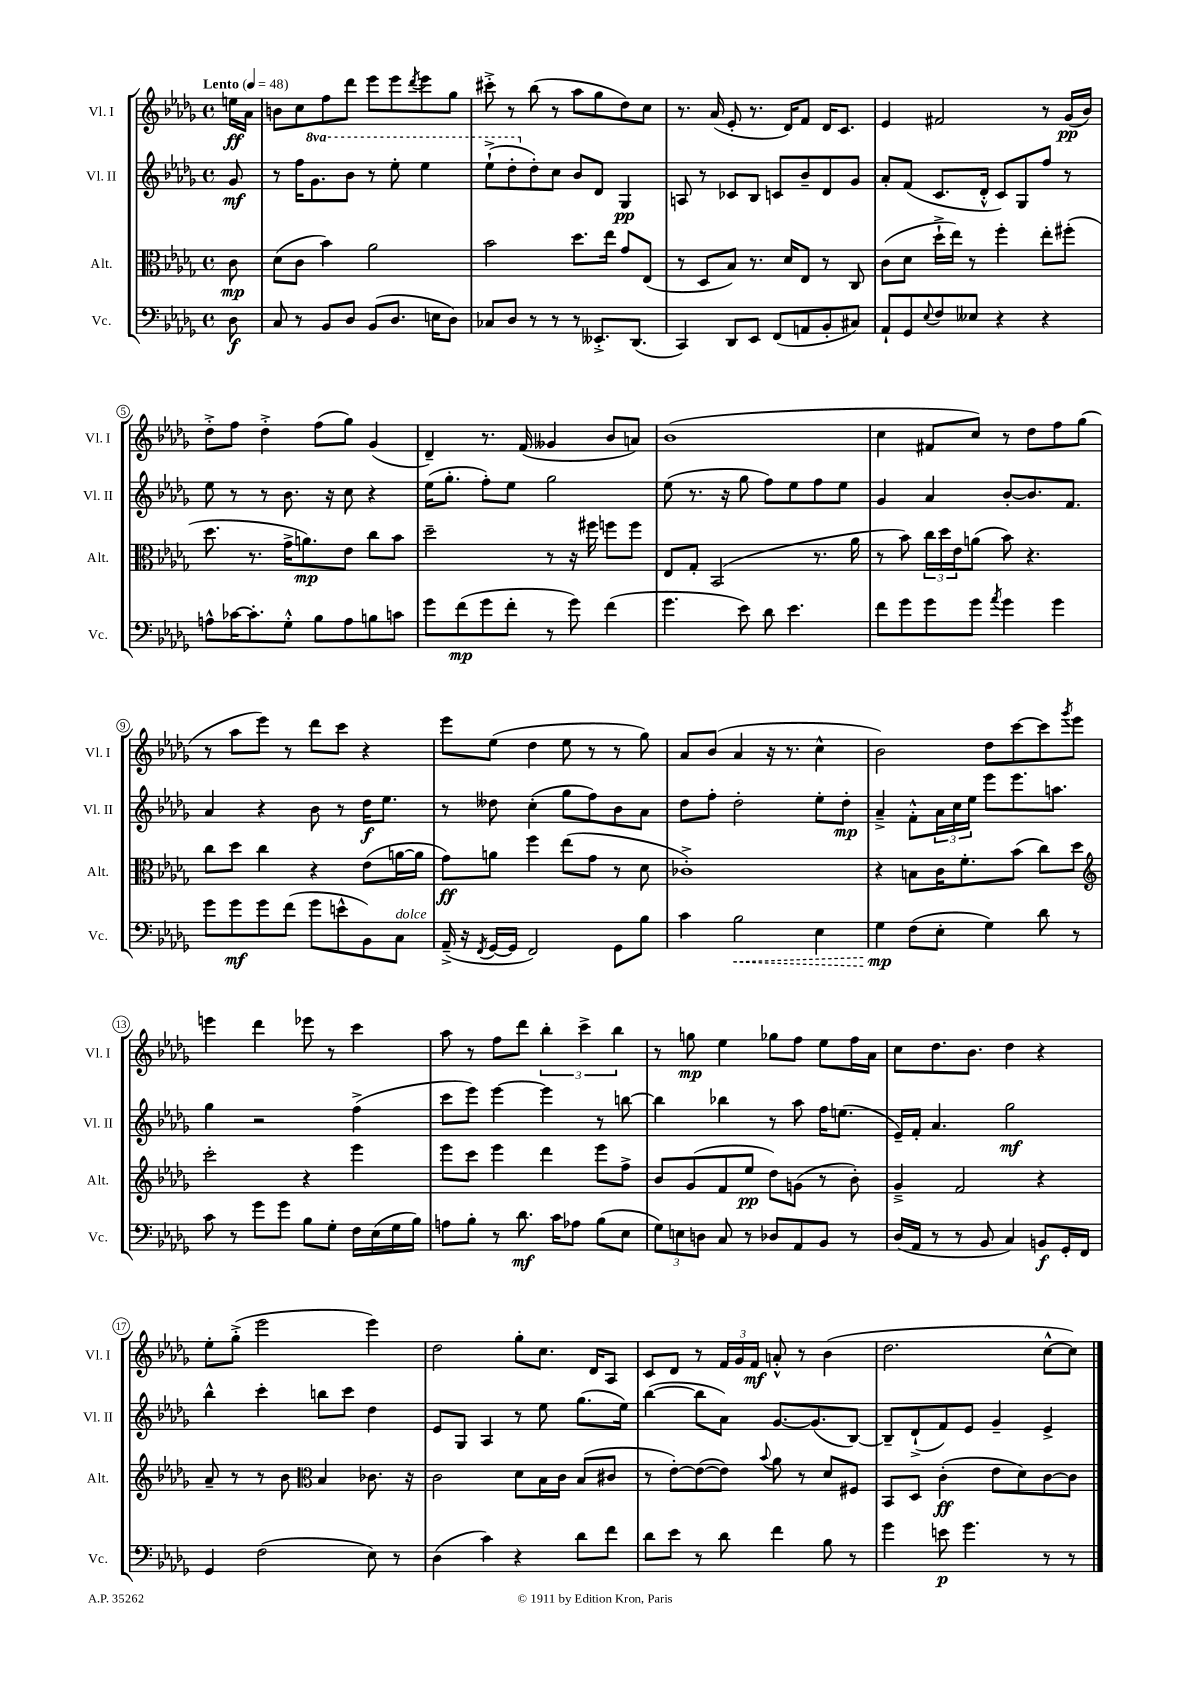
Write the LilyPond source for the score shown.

<<
\new StaffGroup <<
\new Staff = "s0" \with { instrumentName = "Vl. I" shortInstrumentName = "Vl. I" } {
    \clef treble \key des \major \defaultTimeSignature \time 4/4 \partial 8 \tempo "Lento" 4 = 48
    e''16\ff aes'16 |
    b'8 c''8 f''8 des'''8 ees'''8 ees'''8 \acciaccatura { des'''8 } ees'''8 ges''8 |
    cis'''8-.-> r8 bes''8( r8 aes''8 ges''8 des''8) c''8 |
    r8. aes'16( ees'8-. r8. des'16) f'8 des'16 c'8. |
    ees'4 fis'2 r8 ges'16\pp( bes'16) |
    des''8-.-> f''8 des''4-.-> f''8( ges''8) ges'4( |
    des'4--) r8. f'16( geses'4 bes'8 a'8) |
    bes'1( |
    c''4 fis'8 c''8) r8 des''8 f''8 ges''8( |
    r8 aes''8 ees'''8) r8 des'''8 c'''8 r4 |
    ees'''8 ees''8( des''4 ees''8 r8 r8 ges''8) |
    aes'8 bes'8( aes'4 r16 r8. c''4-^ |
    bes'2) des''8 c'''8~ c'''8 \acciaccatura { ges'''8 } ees'''8 |
    e'''4 des'''4 ees'''8 r8 c'''4 |
    aes''8 r8 f''8 des'''8 \tuplet 3/2 { bes''4-. c'''4-> bes''4 } |
    r8 g''8\mp ees''4 ges''8 f''8 ees''8 f''16 aes'16 |
    c''8 des''8. bes'8. des''4 r4 |
    ees''8-. ges''8-.->( ees'''2 ees'''4) |
    des''2 ges''8-. c''8. des'16 aes8 |
    c'8 des'8 r8 \tuplet 3/2 { f'16 ges'16 f'16\mf } a'8-.-^ r8 bes'4( |
    des''2. c''8~-^ c''8) \bar "|." |
}
\new Staff = "s1" \with { instrumentName = "Vl. II" shortInstrumentName = "Vl. II" } {
    \clef treble \key des \major \defaultTimeSignature \time 4/4 \set Staff.ottavationMarkups = #ottavation-simple-ordinals \partial 8
    ges'8\mf |
    r8 f''16 \ottava #1 ges''8. bes''8 r8 ees'''8-. ees'''4 |
    ees'''8-!->( des'''8-. \ottava #0 des''8-.) c''8 bes'8 des'8 ges4\pp |
    a8 r8 ces'8 bes8 c'8 bes'8-- des'8 ges'8 |
    aes'8-. f'8( c'8. des'16-.-^ c'8) ges8 f''8 r8 |
    ees''8 r8 r8 bes'8. r16 c''8 r4 |
    ees''16( ges''8.-. f''8-.) ees''8 ges''2 |
    ees''8( r8. r16 ges''8 f''8) ees''8 f''8 ees''8 |
    ges'4 aes'4 bes'8~-. bes'8. f'8. |
    aes'4 r4 bes'8 r8 des''16\f ees''8. |
    r8 deses''8 c''4-.( ges''8 f''8) bes'8 aes'8 |
    des''8 f''8-. des''2-. ees''8-. des''8-.\mp |
    aes'4---> f'8-.-^ \tuplet 3/2 { aes'16 c''16 ees''16 } ees'''8 ees'''8. a''8. |
    ges''4 r2 f''4->( |
    c'''8 ees'''8) ees'''4~ ees'''4 r8 b''8~ |
    b''4 bes''4 r8 aes''8 f''16 e''8.( |
    ees'16--) f'16-. aes'4. ges''2\mf |
    bes''4-^ c'''4-. b''8 c'''8 des''4 |
    ees'8 ges8 aes4 r8 ees''8 ges''8.( ees''16) |
    bes''4~( bes''8 aes'8) ges'8.~ ges'8.( bes8~) |
    bes8-- des'8-!->( f'8) ees'8 ges'4-- ees'4-> \bar "|." |
}
\new Staff = "s2" \with { instrumentName = "Alt." shortInstrumentName = "Alt." } {
    \clef alto \key des \major \defaultTimeSignature \time 4/4 \partial 8
    c'8\mp |
    des'8( c'8 bes'4) aes'2 |
    bes'2 des''8. ees''16 ges'8 ees8( |
    r8 des8 bes8) r8. des'16 ees8 r8 c8 |
    c'8( des'8 des''16-!-> ees''16) r8 f''4-. ees''8-. fis''8-.( |
    des''8. r8. ges'16-> a'8.\mp) ees'8 c''8 bes'8 |
    des''2-- r8 r16 fis''16 f''8 f''8 |
    ees8 ges8-. bes,2( r8. aes'16 |
    r8 bes'8) \tuplet 3/2 { c''16 des''16 ees'16 } a'8( bes'8) r4. |
    c''8 des''8 c''4 r4 ees'8( a'16~ a'16 |
    ges'8\ff) a'8 f''4 ees''8( ges'8 r8 des'8 |
    ces'1-.->) |
    r4 b8 c'16 f'8.-. bes'8( c''8) des''8 |
    \clef treble c'''2-. r4 ees'''4 |
    ees'''8 c'''8 ees'''4 des'''4 ees'''8 f''8-> |
    bes'8 ges'8( f'8 ees''8\pp des''8) g'8( r8 bes'8-.) |
    ges'4---> f'2 r4 |
    aes'8-- r8 r8 bes'8 \clef alto bes4 ces'8. r16 |
    c'2 des'8 bes16 c'16 bes8( cis'8 |
    r8 ees'8~-.) ees'8~( ees'8) \appoggiatura { bes'8 } aes'8 r8 des'8 fis8 |
    bes,8 des8 c'4-.\ff( ees'8 des'8) c'8~ c'8 \bar "|." |
}
\new Staff = "s3" \with { instrumentName = "Vc." shortInstrumentName = "Vc." } {
    \clef bass \key des \major \defaultTimeSignature \time 4/4 \partial 8
    des8\f |
    c8 r8 bes,8 des8 bes,8( des8. e16 des8) |
    ces8 des8 r8 r8 r8 eeses,8.-.-> des,8.( |
    c,4) des,8 ees,8 f,8( a,8 bes,8-. cis8) |
    aes,8-! ges,8 \appoggiatura { ees8 } f8 eeses8 r4 r4 |
    a8-^ ces'16~ ces'8.-. ges8-.-^ bes8 a8 b8 c'8 |
    ges'8 f'8\mp( ges'8 f'8-. r8 ges'8) f'4( |
    ges'4. ees'8) des'8 ees'4. |
    f'8 ges'8 ges'8 ges'8 \acciaccatura { aes'8 } ges'4 ges'4 |
    ges'8 ges'8\mf ges'8 f'8( ges'8 e'8-^ bes,8) c8^\markup { \italic "dolce" } |
    aes,16--->( r16 \acciaccatura { f,8 } ges,16~ ges,16 f,2) ges,8 bes8 |
    c'4 \once \override Hairpin.style = #'dashed-line bes2\< ees4 |
    ges4\mp\! f8( ees8-. ges4) des'8 r8 |
    c'8 r8 ges'8 ges'8 bes8 ges8-. f16 ees16( ges16 bes16) |
    a8 bes8-. r8 des'8.\mf c'16 aes8 bes8( ees8 |
    \tuplet 3/2 { ges8) e8 d8 } c8 r8 des8 aes,8 bes,8 r8 |
    des16( aes,16 r8 r8 bes,8 c4) b,8\f ges,16-. f,16 |
    ges,4 f2( ees8) r8 |
    des4( c'4) r4 des'8 f'8 |
    des'8 ees'8 r8 des'8 f'4 bes8 r8 |
    ges'4 e'8\p ges'4. r8 r8 \bar "|." |
}
>>
>>
\layout { \context { \Score \override BarNumber.stencil = #(make-stencil-circler 0.1 0.3 ly:text-interface::print) } }
